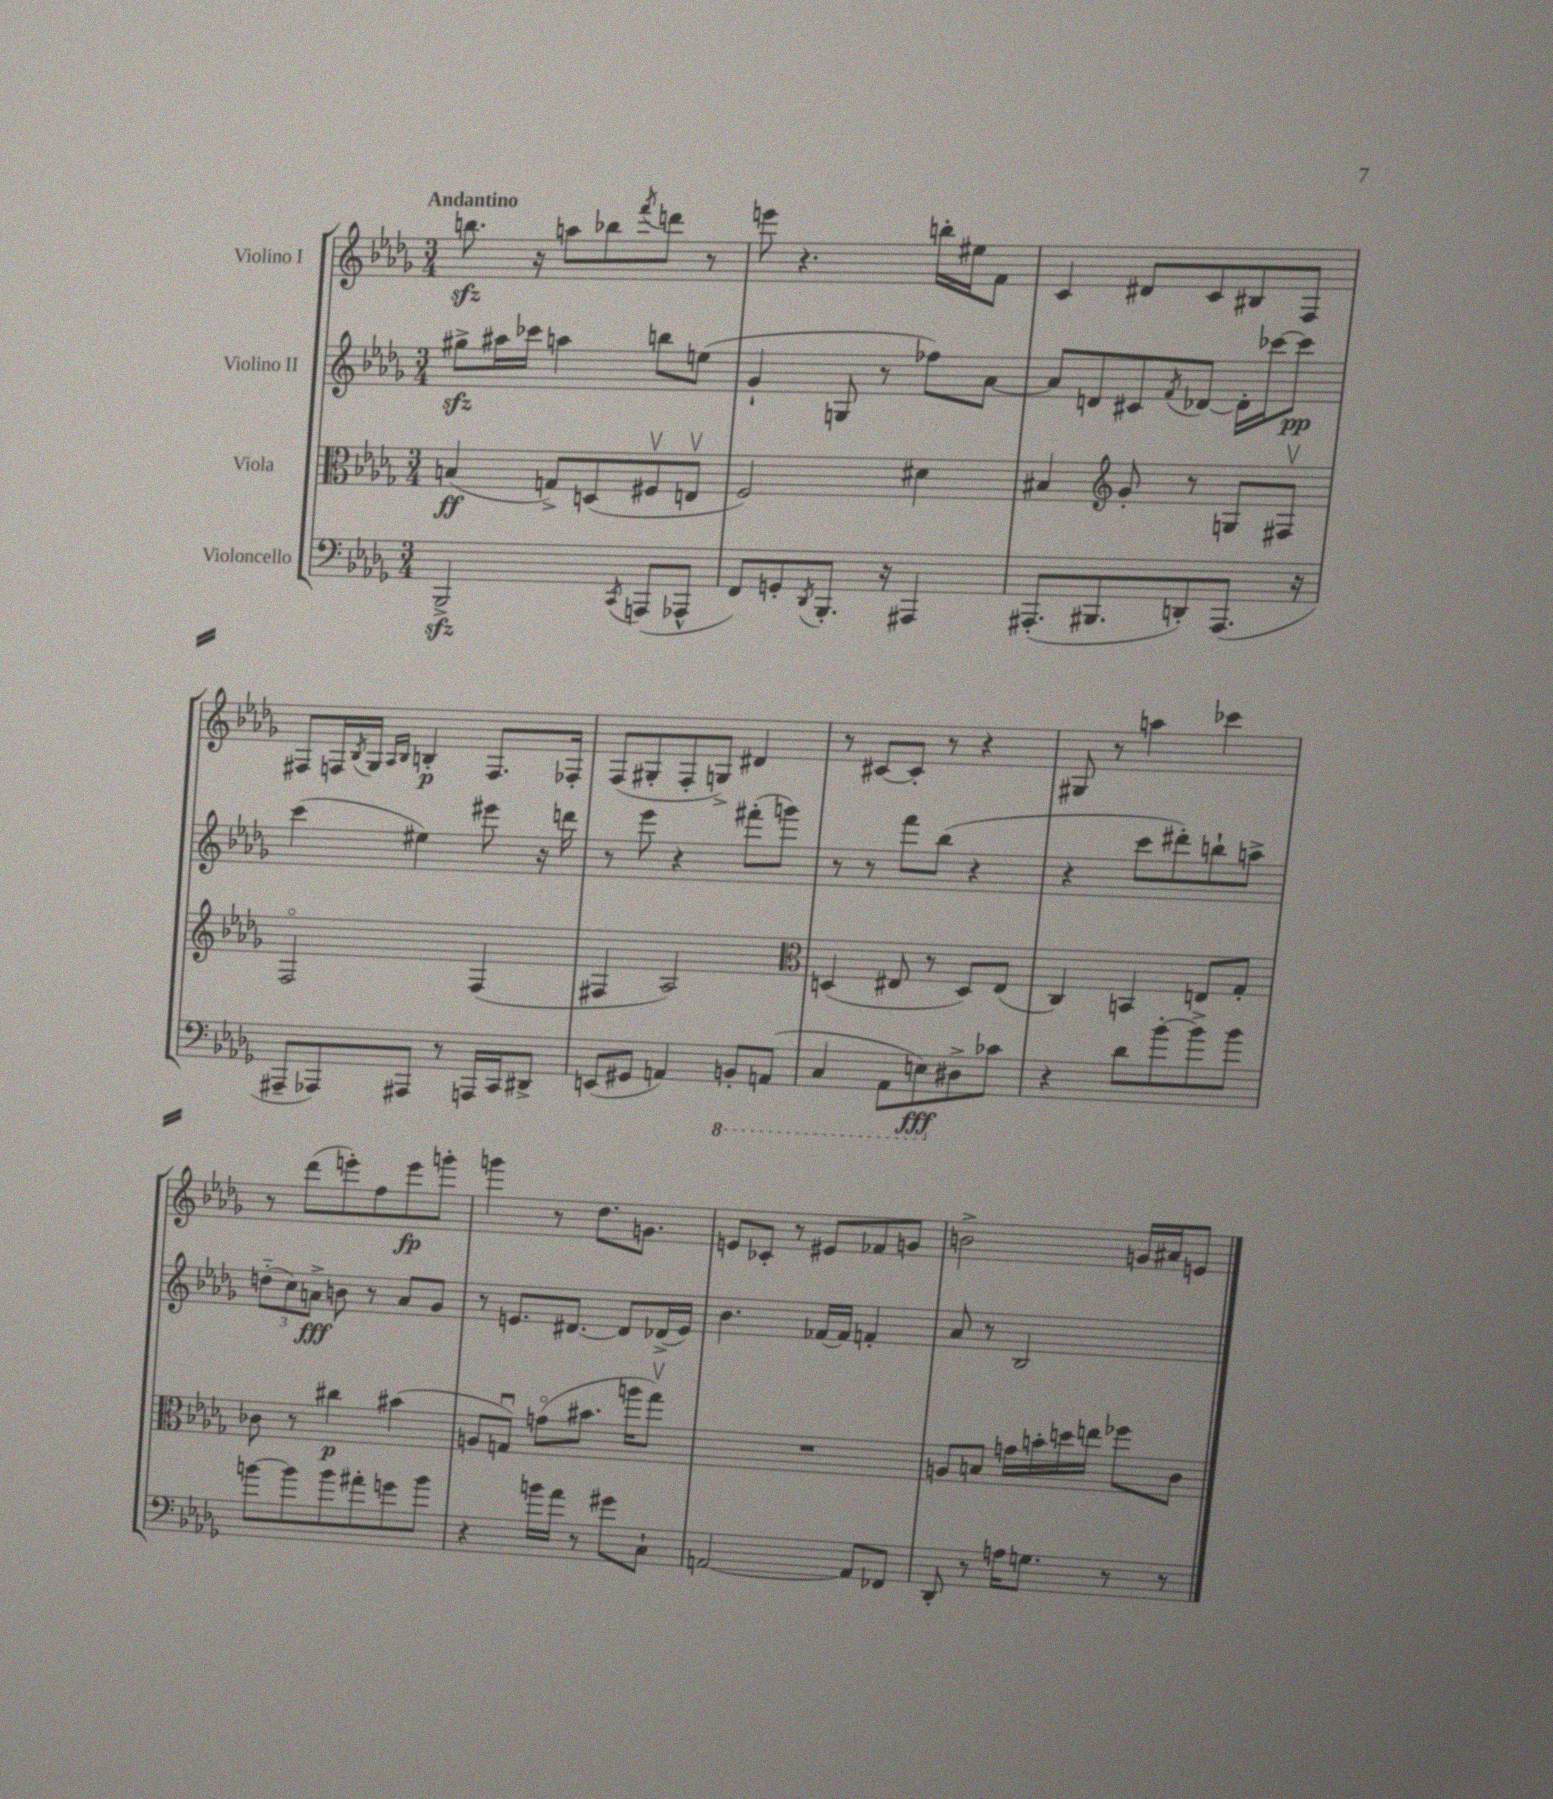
<<
\new StaffGroup <<
\new Staff = "s0" \with { instrumentName = "Violino I" } {
    \clef treble \key des \major \numericTimeSignature \time 3/4 \tempo "Andantino"
    b''8.\sfz r16 a''8 bes''8 \acciaccatura { f'''8 } d'''8 r8 |
    e'''8 r4. b''16-. eis''16 f'8 |
    c'4 dis'8 c'8 bis8 f8 |
    fis8 f16 \acciaccatura { bes8 } ges16 \grace { aes16 bes16 } b4-.\p f8. fes16-. |
    f8( gis8-. f8-. g8->) dis'4 |
    r8 cis'8~ cis'8-. r8 r4 |
    gis8 r8 a''4 ces'''4 |
    r8 des'''8( e'''8-.) f''8 e'''8\fp g'''8-. |
    g'''4 r8 des''8. g'8. |
    e'8 ces'8-. r8 eis'8 fes'8 g'8 |
    b'2-> g'16 ais'16 e'8 \bar "|." |
}
\new Staff = "s1" \with { instrumentName = "Violino II" } {
    \clef treble \key des \major \numericTimeSignature \time 3/4
    gis''8->\sfz ais''16 ces'''16 a''4 b''8 e''8( |
    ges'4-! g8 r8 fes''8) aes'8~ |
    aes'8 d'8 cis'8 \acciaccatura { f'8 } des'8~ des'16-. ces'''16~ ces'''8\pp |
    c'''4( eis''4) eis'''8 r16 d'''16 |
    r8 ees'''8 r4 fis'''8-.( g'''8) |
    r8 r8 f'''8 bes''8( r4 |
    r4 c'''8 dis'''8-.) b''8-! a''8-> |
    \tuplet 3/2 { d''8-_( c''8) a'8->\fff } b'8 r8 a'8 ges'8 |
    r8 e'8. dis'8.~ dis'8 des'16->( e'16) |
    bes'4. fes'16~ fes'16 f'4-. |
    aes'8 r8 bes2 \bar "|." |
}
\new Staff = "s2" \with { instrumentName = "Viola" } {
    \clef alto \key des \major \numericTimeSignature \time 3/4
    b4\ff( g8->) d8( fis8\upbow e8\upbow |
    f2) dis'4 |
    bis4 \clef treble ges'8-. r8 g8 fis8\upbow |
    f2\flageolet f4( |
    fis4 aes2) |
    \clef alto d4( eis8 r8 d8) eis8( |
    c4) b,4 e8 ges8-. |
    ces'8 r8 cis''4\p bis'4( |
    a8 g8\downbow) g'8\flageolet( bis'8. a''16 ges''8\upbow) |
    R2. |
    a8 b8 g'16 b'16-. d''16 e''16 fes''8 c'8 \bar "|." |
}
\new Staff = "s3" \with { instrumentName = "Violoncello" } {
    \clef bass \key des \major \numericTimeSignature \time 3/4
    bes,,2->\sfz \acciaccatura { c,8 } a,,8( aes,,8-^ |
    f,8) g,8-. \acciaccatura { des,8 } bes,,8.-. r16 ais,,4 |
    ais,,8.-.( bis,,8. d,8-.) ais,,8.( r16 |
    ais,,8-- aes,,8) ais,,8 r8 a,,16 c,16 dis,8-> |
    e,8( gis,8 a,4) \ottava #-1 b,,8-. a,,8( |
    c,4 aes,,8 e,8\fff) \ottava #0 dis8-> ces'8 |
    r4 des'8 bes'8~-. bes'8-> bes'8 |
    b'8~ b'8 b'8 ais'8-. g'8 b'8 |
    r4 b'16 aes'16 r8 gis'8 c8-! |
    a,2~ a,8 fes,8 |
    des,8-. r8 a16 g8. r8 r8 \bar "|." |
}
>>
>>
\layout { \context { \Score \remove "Bar_number_engraver" } }
